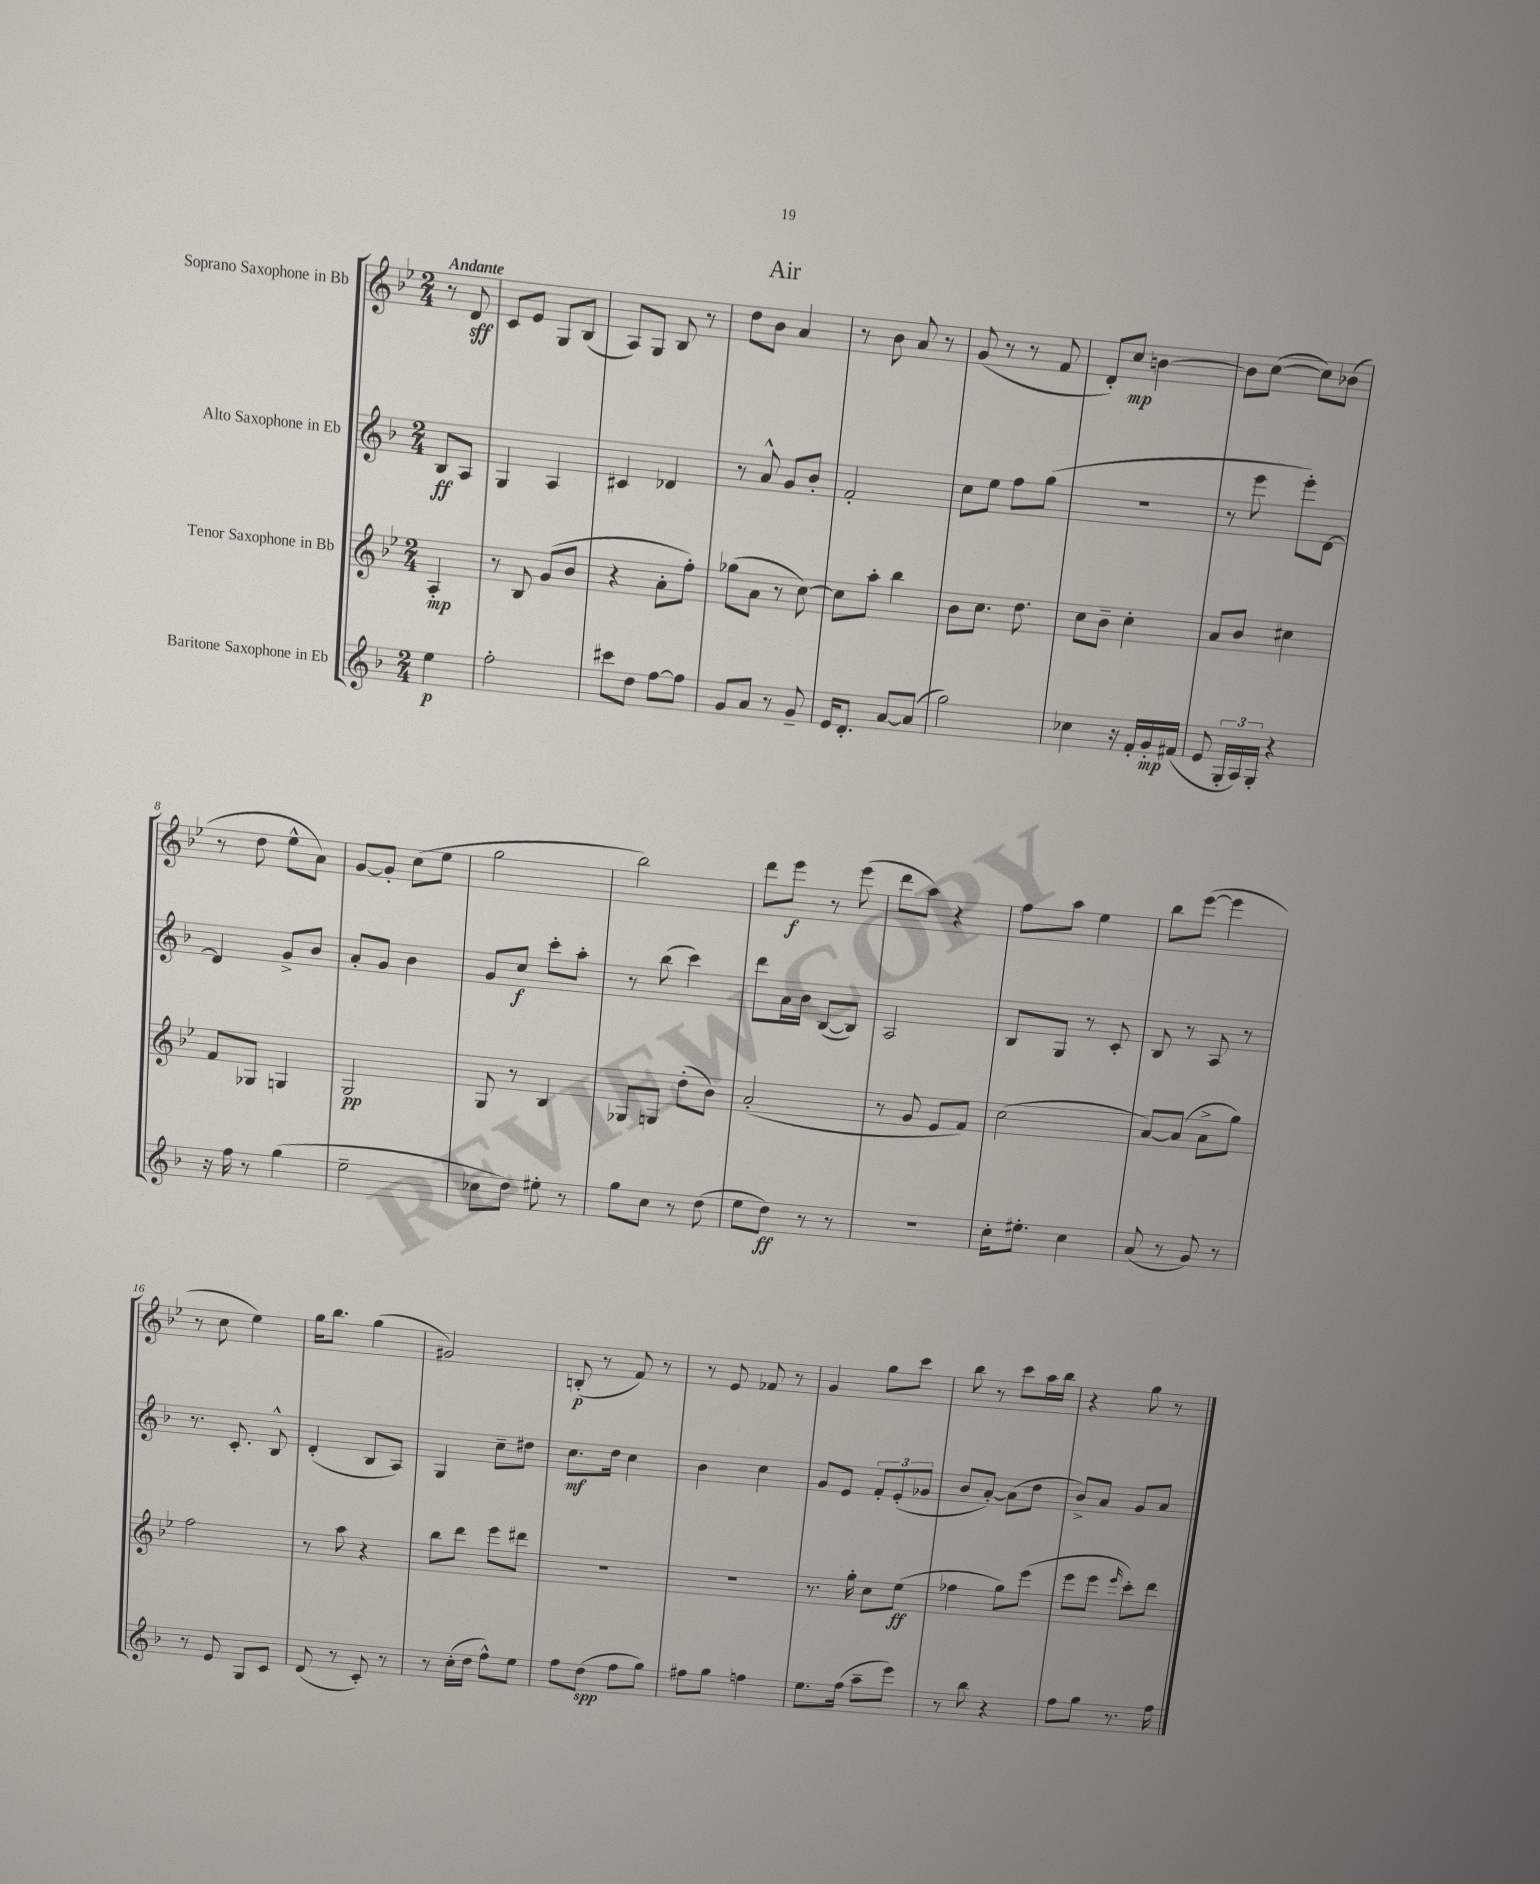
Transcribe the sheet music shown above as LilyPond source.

\header { title = "Air" }
<<
\new StaffGroup <<
\new Staff = "s0" \with { instrumentName = "Soprano Saxophone in Bb" } {
    \clef treble \key bes \major \numericTimeSignature \time 2/4 \partial 4 \tempo "Andante"
    \autoBeamOff r8 d'8\sff |
    c'8[ ees'8] g8[ bes8]( |
    a8[) g8] bes8 r8 |
    d''8[ bes'8] a'4 |
    r8 bes'8 a'8 r8 |
    g'8( r8 r8 f'8 |
    d'8[-.) c''8]\mp b'4~ |
    b'8[ c''8]~( c''8[) bes'8]( |
    r8 d''8 ees''8[-^ a'8]) |
    g'8[~ g'8]-. c''8[( ees''8] |
    g''2 |
    bes''2) |
    d'''8[ ees'''8]\f r8 ees'''8( |
    d'''8[ a''8]) r4 |
    f''8[ a''8] ees''4 |
    bes''8[ ees'''8]~( ees'''4 |
    r8 c''8 ees''4) |
    g''16[ bes''8.] g''4( |
    gis'2) |
    b8-.\p( r8 f'8) r8 |
    r8 ees'8 fes'8 r8 |
    g'4 g''8[ c'''8] |
    bes''8 r8 c'''8[ a''16 bes''16] |
    r4 g''8 r8 \bar "|." |
}
\new Staff = "s1" \with { instrumentName = "Alto Saxophone in Eb" } {
    \clef treble \key f \major \numericTimeSignature \time 2/4 \partial 4
    \autoBeamOff bes8[\ff a8] |
    g4 a4 |
    cis'4 des'4 |
    r8 a'8-^ g'8[ bes'8]-. |
    f'2-. |
    c''8[ e''8] f''8[ g''8]( |
    r2 |
    r8 e'''8 e'''8[-.) d'8]~ |
    d'4 g'8[-> bes'8] |
    a'8[-. g'8] bes'4 |
    g'8[ c''8]\f c'''8[-. a''8]-. |
    r8 bes''8( c'''4) |
    d'''8[ a'16 bes'16] bes8[~( bes8]) |
    a2 |
    bes8[ g8] r8 c'8-. |
    bes8 r8 a8 r8 |
    r8. c'8.-. bes8-^ |
    d'4-.( bes8[ a8]) |
    g4 c''8[-- dis''8] |
    c''8.[\mf d''16] c''4 |
    bes'4 c''4 |
    g'8[ e'8] \tuplet 3/2 { f'8[-. e'8-.( ges'8] } |
    bes'8[ a'8]~-.) a'8[( d''8] |
    bes'8[->) a'8] g'8[ a'8] \bar "|." |
}
\new Staff = "s2" \with { instrumentName = "Tenor Saxophone in Bb" } {
    \clef treble \key bes \major \numericTimeSignature \time 2/4 \partial 4
    \autoBeamOff a4-.\mp |
    r8 bes8 g'8[( bes'8] |
    r4 a'8[-. f''8]-.) |
    ges''8[( a'8] r8 c''8~) |
    c''8[ a''8]-. bes''4 |
    bes'8[ c''8.] d''8. |
    c''8[ bes'8]-- c''4-. |
    a'8[ bes'8] cis''4 |
    f'8[ ges8] g4 |
    g2\pp |
    g8 r8 bes4 |
    ges8[ g8] d''8[-.( bes'8]) |
    a'2-.( |
    r8 g'8 ees'8[ f'8]) |
    c''2( |
    a'8[~) a'8]( a'8[-> g''8]) |
    f''2 |
    r8 a''8 r4 |
    bes''8[ d'''8] ees'''8[ dis'''8] |
    R2 |
    R2 |
    r8. g''16-. c''8[ ees''8]\ff( |
    fes''4 g''8[) ees'''8]( |
    ees'''8[ ees'''8] \grace { ees'''16 } c'''8[-.) d'''8] \bar "|." |
}
\new Staff = "s3" \with { instrumentName = "Baritone Saxophone in Eb" } {
    \clef treble \key f \major \numericTimeSignature \time 2/4 \partial 4
    \autoBeamOff e''4\p |
    f''2-. |
    cis'''8[ d''8] f''8[~ f''8] |
    g'8[ a'8] r8 g'8-- |
    e'16[ d'8.]-. a'8[~ a'8]( |
    g''2) |
    ces''4 r16 f'16[-. g'16-.\mp fis'16]( |
    e'8 \tuplet 3/2 { g16[-. a16) g16]-. } r4 |
    r16 f''16 r8 g''4( |
    e''2-- |
    ces''8[ d''8]) eis''8-. r8 |
    g''8[ c''8] r8 d''8( |
    e''8[ d''8]\ff) r8 r8 |
    R2 |
    c''16[-. eis''8.]-. c''4 |
    a'8( r8 g'8) r8 |
    r8 e'8 g8[ c'8] |
    d'8( r8 c'8-.) r8 |
    r8 c''16[-.( d''16] f''8[-^) e''8] |
    f''8[ d''8]\spp( f''8[ g''8]) |
    fis''8[ g''8] f''4 |
    e''8.[ f''16]( a''8[-- e'''8]) |
    r8 bes''8 r4 |
    f''8[ g''8] r8. f''16 \bar "|." |
}
>>
>>
